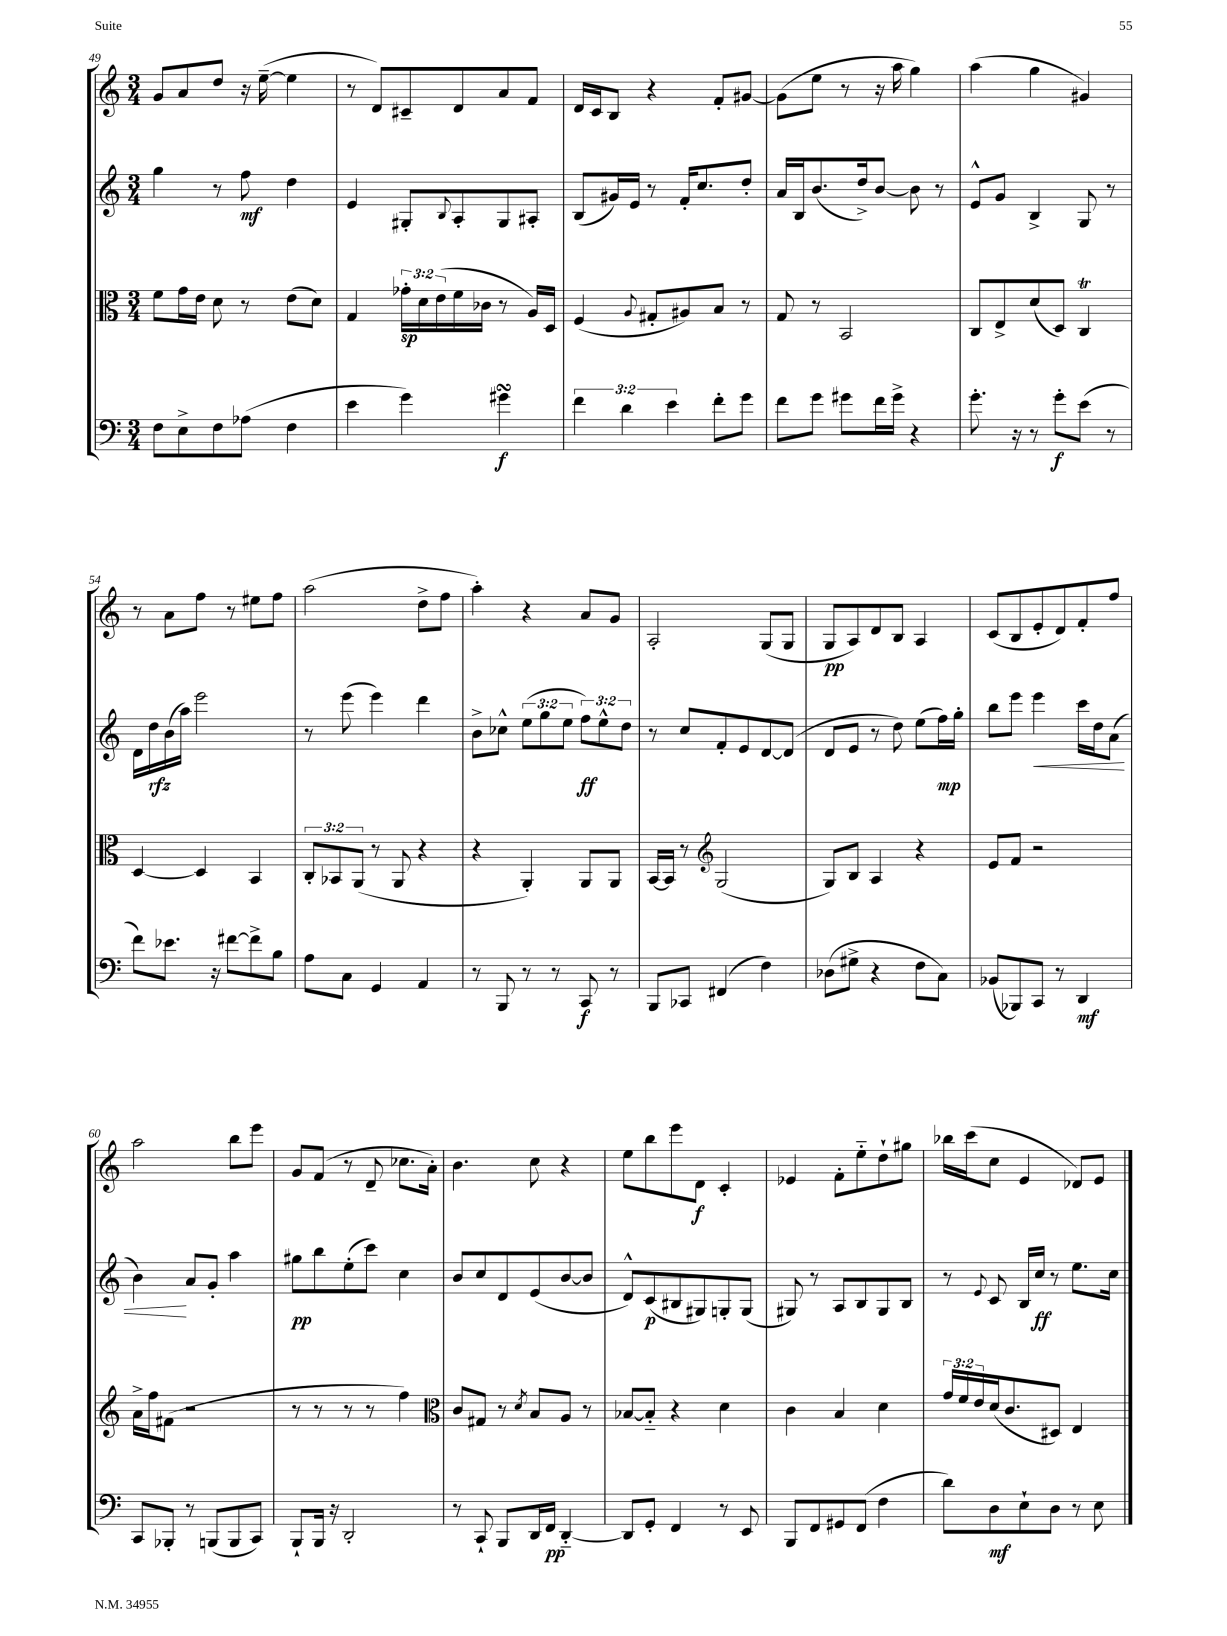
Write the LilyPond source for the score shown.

<<
\new StaffGroup <<
\new Staff = "s0" {
    \clef treble \key c \major \numericTimeSignature \time 3/4
    g'8 a'8 d''8 r16 e''16~--( e''4 |
    r8 d'8) cis'8-- d'8 a'8 f'8 |
    d'16 c'16 b8 r4 f'8-. gis'8~ |
    gis'8( e''8 r8 r16 a''16 g''4) |
    a''4( g''4 gis'4) |
    r8 a'8 f''8 r8 eis''8 f''8 |
    a''2( d''8-> f''8 |
    a''4-.) r4 a'8 g'8 |
    a2-. g8( g8 |
    g8\pp a8) d'8 b8 a4 |
    c'8( b8 e'8-. d'8) f'8-. f''8 |
    a''2 b''8 e'''8 |
    g'8 f'8( r8 d'8-- ces''8. a'16-.) |
    b'4. c''8 r4 |
    e''8 b''8 e'''8 d'8\f c'4-. |
    ees'4 f'8-. e''8-_ d''8-! gis''8 |
    bes''16 c'''16( c''8 e'4 des'8) e'8 \bar "|." |
}
\new Staff = "s1" {
    \clef treble \key c \major \numericTimeSignature \time 3/4 \override Staff.TupletNumber.text = #tuplet-number::calc-fraction-text
    g''4 r8 f''8\mf d''4 |
    e'4 gis8-. \appoggiatura { b8 } a8-. gis8 ais8-. |
    b8( gis'16) e'16 r8 f'16-. c''8. d''8-. |
    a'16 b16 b'8.( d''16->) b'8~ b'8 r8 |
    e'8-^ g'8 b4-> g8 r8 |
    d'16 d''16\rfz b'16( a''16) e'''2 |
    r8 e'''8( e'''4) d'''4 |
    b'8-> ces''8-^ \tuplet 3/2 { e''8( g''8 e''8 } \tuplet 3/2 { f''8\ff) e''8-^ d''8 } |
    r8 c''8 f'8-. e'8 d'8~ d'8( |
    d'8 e'8 r8 d''8) e''8( f''16\mp) g''16-. |
    b''8 e'''8 e'''4\< c'''16 d''16 a'8( |
    b'4\!) a'8 g'8-. a''4 |
    gis''8\pp b''8 e''8-.( c'''8) c''4 |
    b'8 c''8 d'8 e'8( b'8~ b'8 |
    d'8-^) c'8\p( bis8 gis8) g8-. g8( |
    gis8) r8 a8 b8 gis8 b8 |
    r8 \appoggiatura { e'8 } c'8 b16 c''16\ff r8 e''8. c''16 \bar "|." |
}
\new Staff = "s2" {
    \clef alto \key c \major \numericTimeSignature \time 3/4 \override Staff.TupletNumber.text = #tuplet-number::calc-fraction-text
    f'8 g'16 e'16 d'8 r8 e'8( d'8) |
    g4 \tuplet 3/2 { ges'16-.\sp d'16 e'16( } f'16 ces'16 r8 a16) d16 |
    f4( \appoggiatura { a8 } gis8-. ais8) b8 r8 |
    g8 r8 b,2 |
    c8 e8-> d'8( d8) c4\trill |
    d4~ d4 b,4 |
    \tuplet 3/2 { c8-. bes,8 a,8( } r8 a,8 r4 |
    r4 a,4-.) a,8 a,8 |
    b,16~ b,16 r8 \clef treble g2( |
    g8) b8 a4 r4 |
    e'8 f'8 r2 |
    a'16-> f''16 fis'8( r2 |
    r8 r8 r8 r8 f''4) |
    \clef alto c'8 gis8 r8 \acciaccatura { d'8 } b8 a8 r8 |
    bes8~ bes8-_ r4 d'4 |
    c'4 b4 d'4 |
    \tuplet 3/2 { g'16 f'16 e'16 } d'16( c'8. dis8) e4 \bar "|." |
}
\new Staff = "s3" {
    \clef bass \key c \major \numericTimeSignature \time 3/4 \override Staff.TupletNumber.text = #tuplet-number::calc-fraction-text
    f8 e8-> f8 aes8( f4 |
    e'4 g'4) gis'4\turn\f |
    \tuplet 3/2 { f'4 d'4 e'4 } f'8-. g'8 |
    f'8 g'8 gis'8 f'16 gis'16-> r4 |
    g'8.-. r16 r8 g'8-.\f e'8( r8 |
    f'8) ees'8. r16 fis'8~ fis'8-> b8 |
    a8 c8 g,4 a,4 |
    r8 b,,8 r8 r8 c,8\f r8 |
    b,,8 ces,8 fis,4( f4) |
    des8( gis8-> r4 f8 c8) |
    bes,8( bes,,8) c,8 r8 d,4\mf |
    c,8 bes,,8-. r8 b,,8( b,,8 c,8) |
    b,,8-! b,,16 r16 d,2-. |
    r8 c,8-! b,,8 d,16 f,16\pp d,4~-_ |
    d,8 g,8-. f,4 r8 e,8 |
    b,,8 f,8 gis,8 f,8( f4 |
    d'8) d8\mf e8-! d8 r8 e8 \bar "|." |
}
>>
>>
\layout { \context { \Score currentBarNumber = #49 } }
